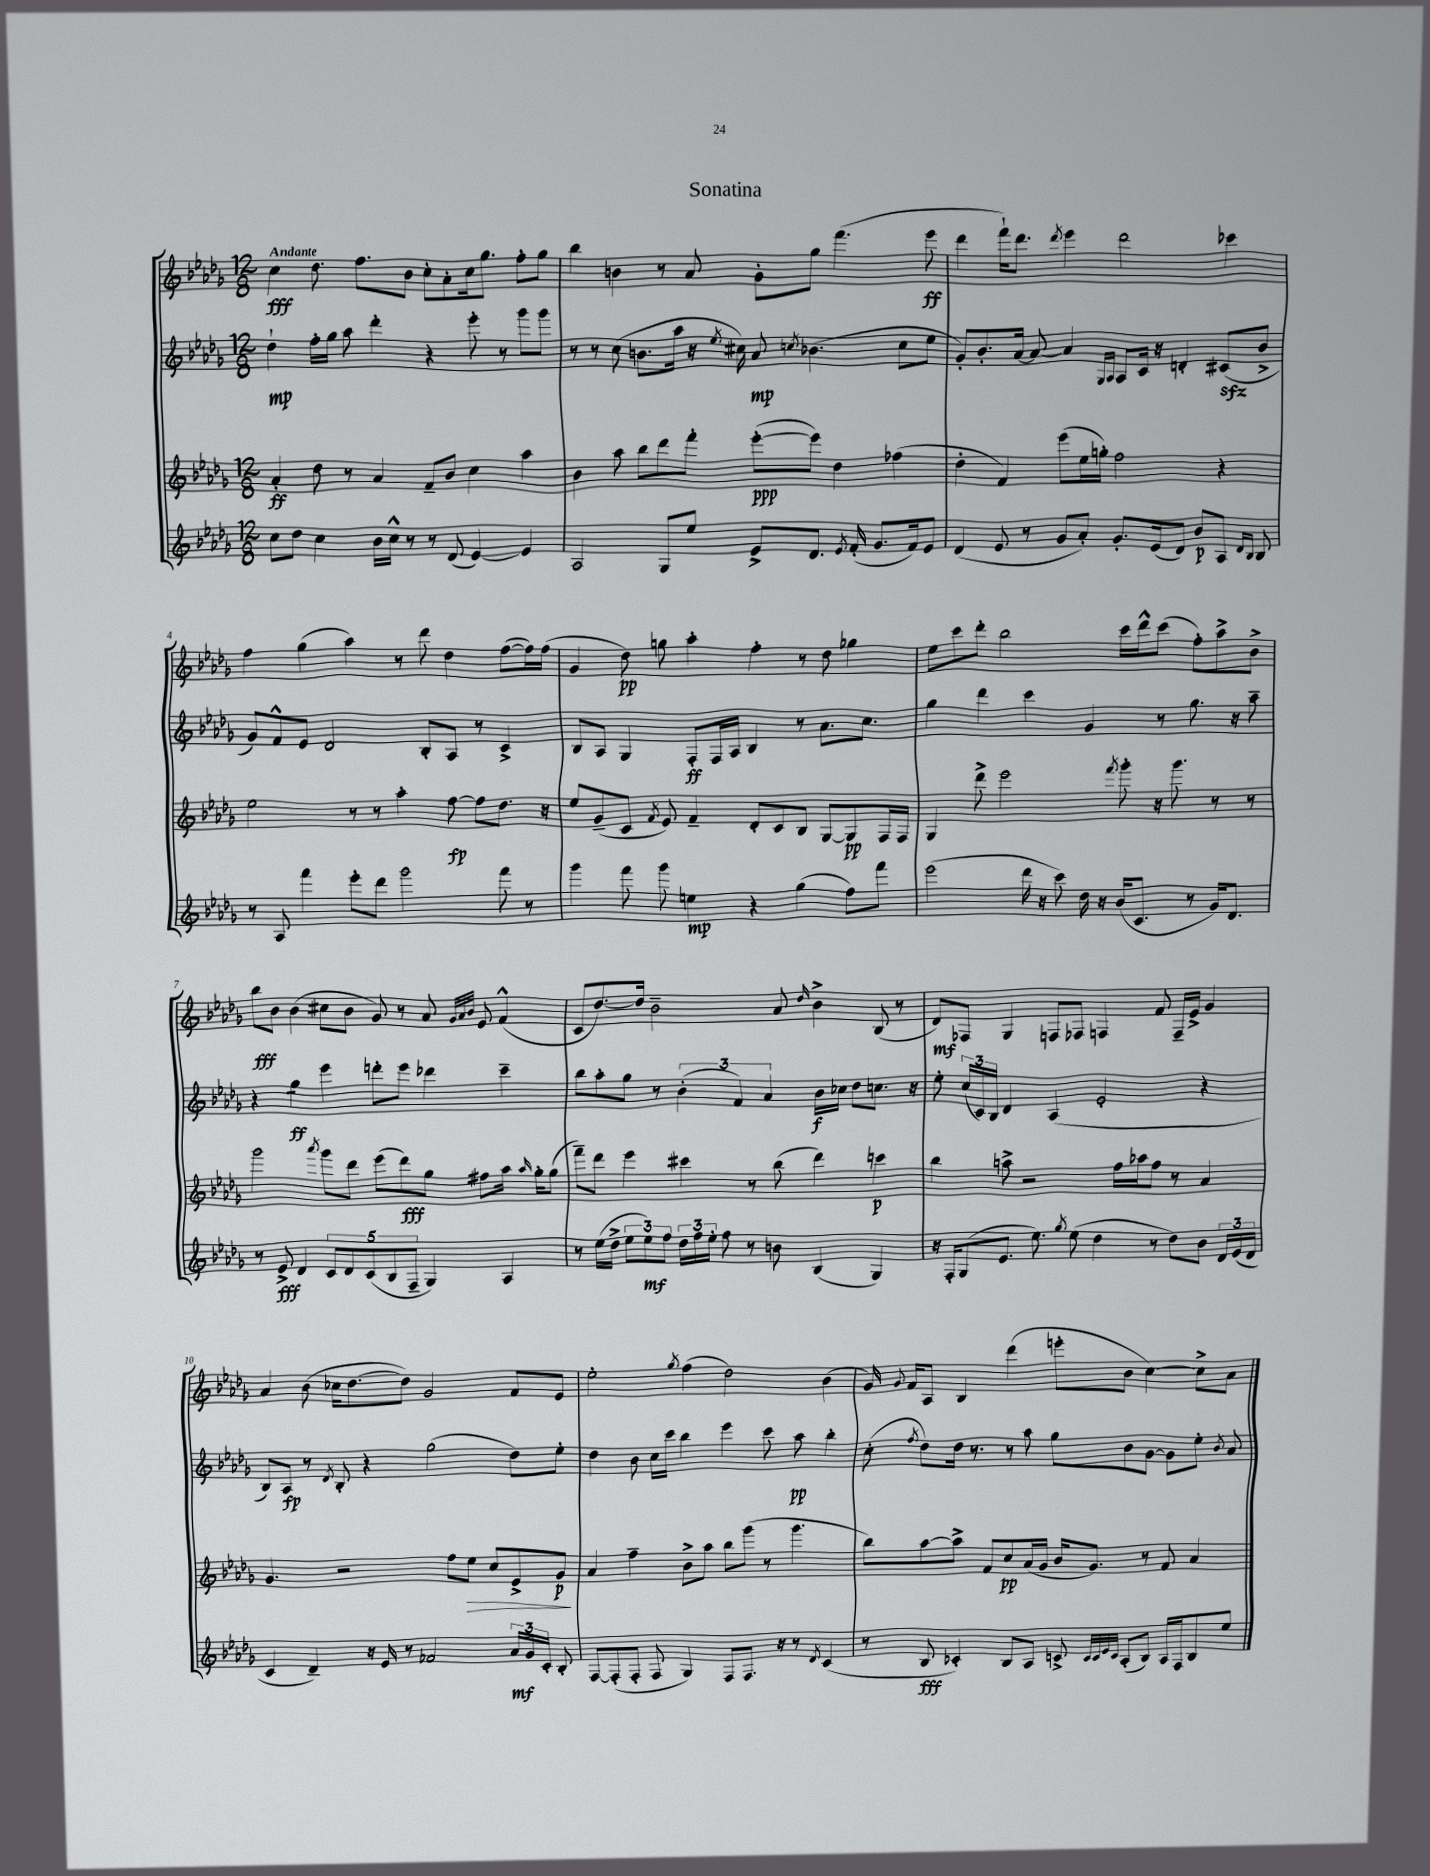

**kern	**dynam	**kern	**dynam	**kern	**dynam	**kern	**dynam
*part4	*part4	*part3	*part3	*part2	*part2	*part1	*part1
*staff4	*staff4	*staff3	*staff3	*staff2	*staff2	*staff1	*staff1
*clefG2	*	*clefG2	*	*clefG2	*	*clefG2	*
*k[b-e-a-d-g-]	*	*k[b-e-a-d-g-]	*	*k[b-e-a-d-g-]	*	*k[b-e-a-d-g-]	*
*M12/8	*	*M12/8	*	*M12/8	*	*M12/8	*
=1	=1	=1	=1	=1	=1	=1	=1
!	!	!	!	!	!	!LO:TX:a:B:t=Andante	!
8cc\L	.	4a-'/	ff	4dd-`\	mp	4cc\	fff
8dd-\J	.	.	.	.	.	.	.
4cc\	.	8dd-\	.	16ff'\LL	.	8.dd-\	.
.	.	.	.	16gg-\JJ	.	.	.
.	.	8r	.	8aa-\	.	.	.
.	.	.	.	.	.	8.ff\L	.
16b-\LL	.	4a-/	.	4ddd-'\	.	.	.
16cc^^\JJ	.	.	.	.	.	.	.
8r	.	.	.	.	.	8b-\J	.
8r	.	8f~/L	.	4r	.	8cc'\L	.
(8d-/	.	8b-/J	.	.	.	8a-'\	.
[4e-/)	.	4cc\	.	8eee-'\	.	16cc\k	.
.	.	.	.	.	.	8.gg-\J	.
.	.	.	.	8r	.	.	.
4e-/]	.	4aa-\	.	8ggg-\L	.	8ff'\L	.
.	.	.	.	8ggg-\J	.	8gg-\J	.
=2	=2	=2	=2	=2	=2	=2	=2
2A-/	.	4b-\	.	8r	.	4bb-\	.
.	.	.	.	8r	.	.	.
.	.	8aa-\	.	(8cc\	.	4bn\	.
.	.	8bb-\L	.	8.bn\L	.	.	.
8G-/L	.	8ddd-\	.	.	.	8r	.
.	.	.	.	16aa-\Jk	.	.	.
8ee-/J	.	8fff'\J	.	16r	.	8a-/	.
.	.	.	.	8qee-/	.	.	.
.	.	.	.	16cc#X\)	.	.	.
8e-^/L	.	([8eee-'\L	ppp	8a-/	mp	8g-'\L	.
.	.	.	.	8qccn/	.	.	.
8.d-/J	.	8eee-\J])	.	(4.b-X\	.	8gg-\J	.
.	.	4dd-\	.	.	.	(4.fff\	.
8qe-/	.	.	.	.	.	.	.
(16f'/	.	.	.	.	.	.	.
8.g-/L	.	.	.	.	.	.	.
.	.	(4ff-X\	.	8cc\L	.	.	.
16f/k)	.	.	.	.	.	.	.
8e-/J	.	.	.	8ee-\J	.	8eee-\	ff
=3	=3	=3	=3	=3	=3	=3	=3
(4d-/	.	4dd-'\	.	8g-'/L)	.	4ddd-\	.
.	.	.	.	8.b-'/	.	.	.
8e-/	.	4f/)	.	.	.	16fff`\KL)	.
.	.	.	.	[16a-/Jk	.	8.ddd-\J	.
8r	.	.	.	8a-/_	.	.	.
.	.	.	.	.	.	8qddd-/	.
8g-/L	.	(8eee-\L	.	4a-/]	.	4eee-\	.
8a-'/J)	.	16ee-\L	.	.	.	.	.
.	.	16ggn'\JJ)	.	.	.	.	.
.	.	.	.	16qqG-/LL	.	.	.
.	.	.	.	16qqA-/JJ	.	.	.
8.g-'/L	.	2ff\	.	8A-/L	.	2ddd-\	.
.	.	.	.	16c/Jk	.	.	.
(16e-/k	.	.	.	16r	.	.	.
8d-/J)	.	.	.	4dn'/	.	.	.
8b-/L	p	.	.	.	.	.	.
8A-/J	.	4r	.	(8c#Xzz/L	.	4ccc-X\	.
16qqd-/LL	.	.	.	.	.	.	.
16qqB-/JJ	.	.	.	.	.	.	.
8B-/	.	.	.	8b-^/J	.	.	.
!!LO:LB:g=z
=4	=4	=4	=4	=4	=4	=4	=4
8r	.	2ee-\	.	8g-/L)	.	4ff\	.
8A-/	.	.	.	8f^^/	.	.	.
4fff\	.	.	.	8e-/J	.	(4gg-\	.
.	.	.	.	2d-/	.	.	.
8eee-'\L	.	8r	.	.	.	4aa-\)	.
8ddd-\J	.	8r	.	.	.	.	.
2ggg-\	.	4aa-'\	.	.	.	8r	.
.	.	.	.	8B-'/L	.	8ddd-\	.
.	.	[8ff\	fp	8A-/J	.	4dd-\	.
.	.	8ff\L]	.	8r	.	.	.
8fff\	.	8.dd-\J	.	4c^/	.	([8ff\L	.
8r	.	.	.	.	.	16ff\L])	.
.	.	16r	.	.	.	(16ff\JJ	.
=5	=5	=5	=5	=5	=5	=5	=5
4ggg-\	.	8ee-/L	.	8B-/L	.	4g-/	.
.	.	(8g-~/	.	8A-/J	.	.	.
8fff\	.	8c/J	.	4G-/	.	8dd-\)	pp
.	.	8qf/	.	.	.	.	.
8ggg-\	.	8e-/)	.	.	.	8ggn\	.
4een\	mp	4f~/	.	8F'/L	ff	4aa-'\	.
.	.	.	.	16F/L	.	.	.
.	.	.	.	16A-/JJ	.	.	.
4r	.	8d-'/L	.	4B-/	.	4ff'\	.
.	.	8c/	.	.	.	.	.
(4gg-\	.	8B-/J	.	8r	.	8r	.
.	.	[8G-/L	.	8.a-\L	.	8dd-\	.
8ff\L)	.	8G-/]	pp	.	.	4gg-X\	.
.	.	.	.	8.cc\J	.	.	.
8fff\J	.	16F/L	.	.	.	.	.
.	.	16F/JJ	.	.	.	.	.
=6	=6	=6	=6	=6	=6	=6	=6
(2eee-\	.	4G-/	.	4gg-\	.	8ee-\L	.
.	.	.	.	.	.	8ccc\	.
.	.	8ddd-^\	.	4ddd-\	.	8ddd-'\J	.
.	.	2eee-\	.	.	.	2bb-\	.
16ddd-\	.	.	.	4ccc\	.	.	.
16r	.	.	.	.	.	.	.
8ccc\)	.	.	.	.	.	.	.
16dd-\	.	.	.	4g-/	.	.	.
16r	.	.	.	.	.	.	.
.	.	8qfff/	.	.	.	.	.
(16b-/KL	.	8ggg-'\	.	.	.	16ccc\LL	.
8.c/J	.	.	.	.	.	16ddd-^^\J	.
.	.	16r	.	8r	.	(8ccc\J	.
.	.	8.ggg-\	.	.	.	.	.
8r	.	.	.	8.gg-\	.	8ff'\L)	.
16g-/KL)	.	8r	.	.	.	8aa-^\	.
8.d-/J	.	.	.	16r	.	.	.
.	.	8r	.	8aa-~\	.	8b-^\J	.
!!LO:LB:g=z
=7	=7	=7	=7	=7	=7	=7	=7
8r	.	2ggg-\	.	4r	.	8bb-\L	fff
8e-^/	fff	.	.	.	.	8b-\J	.
*	*	*	*	*tremolo	*	*	*
4d-/	.	.	.	8gg-\L	ff	(4b-\	.
.	.	.	.	8gg-\J	.	.	.
*	*	*	*	*Xtremolo	*	*	*
.	.	8qaaa-/	.	.	.	.	.
10c/L	.	8ggg-\L	.	4eee-\	.	8cc#X\L	.
10d-/	.	.	.	.	.	.	.
.	.	8ddd-\J	.	.	.	8b-\J	.
(10c/	.	.	.	.	.	.	.
.	.	(8eee-\L	.	8dddn'\L	.	8g-/)	.
10B-/	.	.	.	.	.	.	.
.	.	8ddd-\)	fff	8eee-\J	.	8r	.
10F~/J	.	.	.	.	.	.	.
4G-/)	.	8gg-\J	.	4ddd-X\	.	8a-/	.
.	.	.	.	.	.	32qqg-/LLL	.
.	.	.	.	.	.	32qqa-/	.
.	.	.	.	.	.	32qqb-/JJJ	.
.	.	8ff#X\L	.	.	.	8e-/	.
4A-/	.	16aa-\Jk	.	4ccc~\	.	(4f^^/	.
.	.	16qqaa-/	.	.	.	.	.
.	.	16gg-'\KL	.	.	.	.	.
.	.	(8gg-\J	.	.	.	.	.
=8	=8	=8	=8	=8	=8	=8	=8
8r	.	8fff~\L)	.	8bb-\L	.	8c/L	.
(16ee-\LL	.	8ddd-\J	.	8aa-'\	.	[8.dd-/)	.
16dd-^\JJ	.	.	.	.	.	.	.
12ee-\L	.	4eee-\	.	8gg-\J	.	.	.
.	.	.	.	.	.	16dd-/Jk]	.
12ee-\)	mf	.	.	.	.	.	.
.	.	.	.	8r	.	2b-~\	.
12ff\J	.	.	.	.	.	.	.
24dd-\LL	.	4ccc#X\	.	(6b-'\	.	.	.
24ff\	.	.	.	.	.	.	.
24ee-'\JJ	.	.	.	.	.	.	.
8ff\	.	.	.	.	.	.	.
.	.	.	.	6f/)	.	.	.
8r	.	8r	.	.	.	.	.
.	.	.	.	6a-/	.	.	.
8bn\	.	(8bb-\	.	.	.	8a-/	.
.	.	.	.	.	.	16qqdd-/	.
(4B-/	.	4ddd-\)	.	16b-\LL	f	4b-^\	.
.	.	.	.	16cc-X\JJ	.	.	.
.	.	.	.	8dd-\L	.	.	.
4G-/)	.	4cccn\	p	8.ccn\J	.	(8B-/	.
.	.	.	.	.	.	8r	.
.	.	.	.	16r	.	.	.
=9	=9	=9	=9	=9	=9	=9	=9
16r	.	4bb-\	.	8ee-'\	.	8d-/L)	mf
16F'/KL	.	.	.	.	.	.	.
(8G-/	.	.	.	(24cc/LL	.	8F-X/J	.
.	.	.	.	24c/)	.	.	.
.	.	.	.	24B-/JJ	.	.	.
8.e-/J	.	8aan^\	.	4d-/	.	4G-/	.
.	.	2r	.	.	.	.	.
8.ee-\)	.	.	.	.	.	.	.
.	.	.	.	(4A-/	.	8Fn/L	.
8qgg-/	.	.	.	.	.	.	.
(8ee-\	.	.	.	.	.	8F-X/J	.
4dd-\	.	.	.	2e-'/	.	4Fn/	.
.	.	16ff\LL	.	.	.	.	.
.	.	16aa-X\J	.	.	.	.	.
8r	.	8ff\J	.	.	.	8f/	.
8dd-\L)	.	8r	.	.	.	16F~/LL	.
.	.	.	.	.	.	16e-^/JJ	.
8b-\J	.	4a-/	.	4r	.	4g-/	.
24d-/LL	.	.	.	.	.	.	.
(24e-/	.	.	.	.	.	.	.
24d-/JJ	.	.	.	.	.	.	.
!!LO:LB:g=z
=10	=10	=10	=10	=10	=10	=10	=10
4c/	.	4.g-/	.	8B-/L)	.	4a-/	.
.	.	.	.	8A-/J	fp	.	.
4d-~/)	.	.	.	8r	.	(8b-\	.
.	.	.	.	8qd-/	.	.	.
.	.	2r	.	8B-'/	.	16cc-X\KL	.
.	.	.	.	.	.	[8.dd-\	.
16r	.	.	.	4r	.	.	.
16e-/	.	.	.	.	.	.	.
8r	.	.	.	.	.	8dd-\J])	.
2f-X/	.	.	.	(2gg-\	.	2g-/	.
.	.	8ff\L	.	.	.	.	.
!	!	!	!LO:HP:b	!	!	!	!
.	.	8ee-\J	>	.	.	.	.
.	.	8cc/L	.	.	.	.	.
24a-/LL	mf	8e-^/	.	8dd-\L)	.	8f/L	.
24g-/	.	.	.	.	.	.	.
24c'/JJ	.	.	.	.	.	.	.
8B-'/	.	8g-/J	p	8ee-'\J	.	8e-/J	.
.	.	.	]	.	.	.	.
=11	=11	=11	=11	=11	=11	=11	=11
[8F/L	.	4a-/	.	4dd-\	.	2ee-'\	.
(8F'/]	.	.	.	.	.	.	.
8F'/J	.	4ff~\	.	8b-\	.	.	.
8F/	.	.	.	16cc\LL	.	.	.
.	.	.	.	16ccc\JJ	.	.	.
.	.	.	.	.	.	8qgg-/	.
4G-/)	.	8b-^\L	.	4bb-\	.	(4ff\	.
.	.	8aa-\J	.	.	.	.	.
8F/L	.	8bb-\L	.	4eee-\	.	2dd-\)	.
8.F/J	.	(8ggg-\J	.	.	.	.	.
.	.	8r	.	8ccc\	.	.	.
16r	.	.	.	.	.	.	.
8r	.	4.ggg-\	.	8aa-\	pp	.	.
8qd-/	.	.	.	.	.	.	.
(4c/	.	.	.	4bb-'\	.	(4b-\	.
=12	=12	=12	=12	=12	=12	=12	=12
8r	.	8bb-\L)	.	(8cc'\	.	16g-/)	.
.	.	.	.	.	.	8qqg-/	.
.	.	.	.	.	.	16f/KL	.
.	.	.	.	8qff/	.	.	.
8B-/	fff	[8aa-\	.	8dd-\L)	.	8A-/J	.
4c-X'/)	.	8aa-^\J]	.	16dd-\Jk	.	4B-/	.
.	.	.	.	8.r	.	.	.
.	.	8f/L	.	.	.	.	.
8B-/L	.	8cc/	pp	8r	.	(4ddd-\	.
8A-/J	.	(16a-/L	.	8aa-\	.	.	.
.	.	16g-/JJ	.	.	.	.	.
8cn^/	.	16b-/KL	.	8gg-\L	.	8eeen'\L	.
.	.	8.g-/J)	.	.	.	.	.
32qqc/LLL	.	.	.	.	.	.	.
32qqc/	.	.	.	.	.	.	.
32qqe-/	.	.	.	.	.	.	.
32qqc/JJJ	.	.	.	.	.	.	.
(8A-'/L	.	.	.	8b-\	.	8b-\J	.
8B-/J)	.	8r	.	[8g-\J	.	[4cc\)	.
16A-/LL	.	8f/	.	8g-\L]	.	.	.
16F/J	.	.	.	.	.	.	.
8B-/	.	4a-/	.	8ee-'\J	.	8cc^\L]	.
.	.	.	.	8qb-/	.	.	.
8ee-/J	.	.	.	8a-/	.	8a-\J	.
==	==	==	==	==	==	==	==
*-	*-	*-	*-	*-	*-	*-	*-
